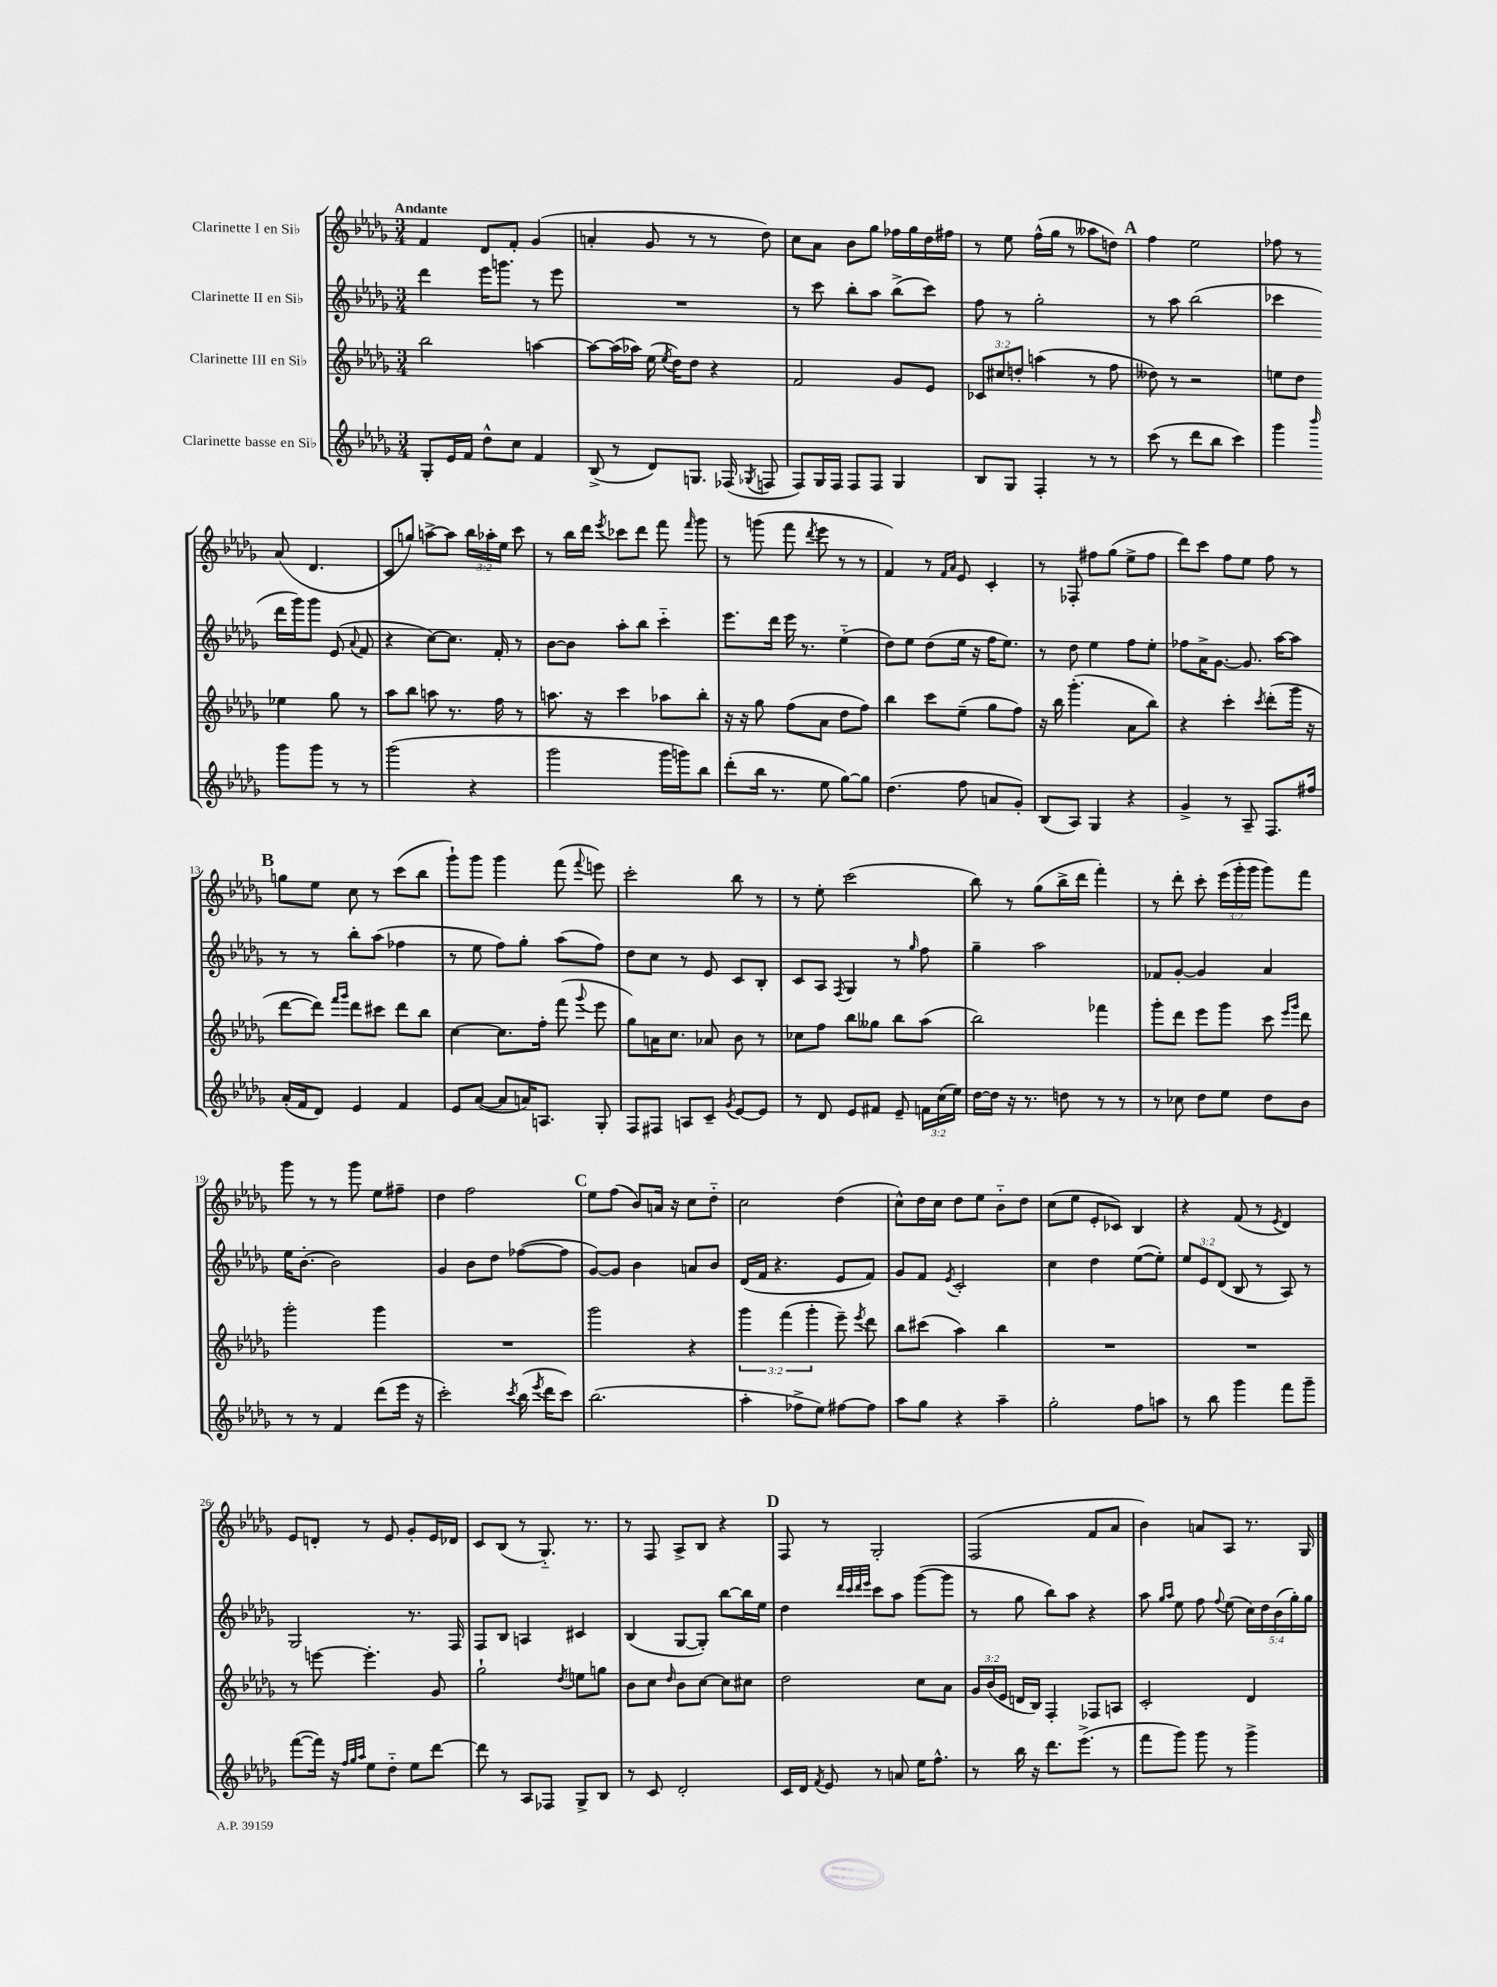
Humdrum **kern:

**kern	**kern	**kern	**kern
*part4	*part3	*part2	*part1
*staff4	*staff3	*staff2	*staff1
*I"Clarinette basse en Si♭	*I"Clarinette III en Si♭	*I"Clarinette II en Si♭	*I"Clarinette I en Si♭
*clefG2	*clefG2	*clefG2	*clefG2
*k[b-e-a-d-g-]	*k[b-e-a-d-g-]	*k[b-e-a-d-g-]	*k[b-e-a-d-g-]
*M3/4	*M3/4	*M3/4	*M3/4
=1	=1	=1	=1
!	!	!	!LO:TX:a:B:t=Andante
8G-'/L	2bb-\	4ddd-\	4f/
16e-/L	.	.	.
16f/JJ	.	.	.
8dd-^^\L	.	16eee-\KL	8d-/L
.	.	8.gggn\J	.
8cc\J	.	.	8f'/J
4f/	[4aan\	8r	(4g-/
.	.	8eee-\	.
=2	=2	=2	=2
(8B-^/	8aa\L_	2.r	4an'/
8r	(16aa\L]	.	.
.	16aa-X\JJ)	.	.
8d-/L)	(16ee-\	.	8g-/
.	8qee-/	.	.
.	16dd-\KL)	.	.
8.Gn/J	8dd-\J	.	8r
.	4r	.	8r
(16F-X/	.	.	.
8qG-X/	.	.	.
8Fn/	.	.	8dd-\)
=3	=3	=3	=3
8F/L)	2f/	8r	8cc\L
16G-/L	.	8ccc\	8a-\J
16F/JJ	.	.	.
8F/L	.	8bb-'\L	8b-\L
8F/J	.	8aa-\J	8gg-\J
4G-/	8g-/L	(8bb-^\L	16ff-X\LL
.	.	.	16gg-\
.	8e-/J	8ccc\J)	16dd-\
.	.	.	16ff#X\JJ
=4	=4	=4	=4
8B-/L	12c-X/L	8ff\	8r
.	12cc#X/	.	.
8G-/J	.	8r	8ee-\
.	12ddn'/J	.	.
4F'/	(4aan\	2gg-'\	(16ff^^\LL
.	.	.	16gg-\JJ
.	.	.	8r
8r	8r	.	8aa--X\L
8r	8ff\	.	8ddn\J)
!!LO:REH:place=s1:t=A
=5	=5	=5	=5
(8ccc\	8dd--X\)	8r	4ff\
8r	8r	8aa-\	.
8ddd-\L	2r	(2bb-\	2ee-\
8bb-\J	.	.	.
4ccc\)	.	.	.
=6	=6	=6	=6
4ggg-\	8een\L	4ccc-X\	8ff-X\
.	8dd-\J	.	8r
16qqbbb-/	.	.	.
8ggg-\L	4ee-X\	16ddd-\LL	(8a-/
.	.	16ggg-\J)	.
8ggg-\J	.	8ggg-\J	4.d-/
8r	8gg-\	(8e-/	.
.	.	8qqa-/	.
8r	8r	8f/	.
!!LO:LB:g=z
=7	=7	=7	=7
(2ggg-\	8aa-\L	4r	8c/L
.	8bb-\J	.	8ggn/J)
.	8aan\	[8cc\L)	[8aan^\L
.	8.r	8.cc\J]	8aa\J]
4r	.	.	24bb-\LL
.	.	.	24aa-X'\
.	16ff\	16f'/	.
.	.	.	24ee-\JJ
.	8r	8r	8ccc\
=8	=8	=8	=8
2ggg-\	8.aan\	[8b-\L	8r
.	.	8b-\J]	16bb-\LL
.	16r	.	16ddd-\JJ
.	.	.	8qeee-/
.	4ccc\	8aa-'\L	8ccc-X\L
.	.	8bb-\J	8ddd-\J
16ggg-\LL	8aa-X\L	4ccc\	8fff\
16gggn\J)	.	.	.
.	.	.	16qqfff/
8bb-\J	8bb-'\J	.	8ggg-\
=9	=9	=9	=9
(8ddd-'\L	16r	8.eee-\L	8r
.	16r	.	.
16bb-\Jk	8gg-\	.	(8gggn\
8.r	.	16ddd-\Jk	.
.	(8ff\L	16eee-\	8fff\
.	.	8.r	.
.	.	.	8qddd-/
8ee-\	8a-\J	.	8eee-\
[8gg-\L)	8dd-\L	(4ee-\	8r
8gg-\J]	8ff\J)	.	8r
=10	=10	=10	=10
(4.dd-\	4bb-\	8dd-\L)	4f/)
.	.	8ee-\J	.
.	8ccc\L	(8dd-\L	8r
.	.	.	16qqf/LL
.	.	.	16qqa-/JJ
8ff\	(8ee-~\J	16ee-\Jk	8e-/
.	.	16r	.
8an/L	8gg-\L	16ff\KL	4c'/
.	.	8.ee-\J)	.
8g-'/J)	8ff\J)	.	.
=11	=11	=11	=11
(8B-/L	16r	8r	8r
.	16bb-\	.	.
8A-/J)	(4.ggg-'\	8dd-\	8F-X'/
4G-/	.	4ee-\	8ff#X\L
.	.	.	(8gg-\J
4r	8a-\L	8ff\L	8ee-^\L
.	8bb-\J)	8ee-'\J	8ff#\J
=12	=12	=12	=12
4g-^/	4r	8ff-X\L	8ddd-\L)
.	.	16a-^\K	8ccc\J
.	.	[8.g-\J	.
8r	4ccc'\	.	8ff\L
8A-~/	.	8.g-/]	8ee-\J
.	8qccc/	.	.
8.F/L	(8ddd-'\L	.	8ff\
.	.	[16aa-\KL	.
.	16ggg-\Jk	8aa-\J]	8r
16ff#X/Jk	16r	.	.
!!LO:LB:g=z
!!LO:REH:place=s1:t=B
=13	=13	=13	=13
(16a-'/LL	[8ddd-\L	8r	8ggn\L
16f/J	.	.	.
8d-/J)	8ddd-\J])	8r	8ee-\J
.	16qqfff/LL	.	.
.	16qqggg-/JJ	.	.
4e-/	8ddd-\L	8bb-'\L	8cc\
.	8ccc#X\J	(8aa-\J	8r
4f/	8ddd-\L	4ff-X\	(8ccc\L
.	8bb-\J	.	8bb-\J
=14	=14	=14	=14
8e-/L	[4cc\	8r	8ggg-`\L)
([8a-/J	.	8ee-\	8ggg-\J
8a-/L]	8.cc\L]	8ff\L)	4ggg-\
16an/K)	.	8gg-'\J	.
8.An/J	16ff'\Jk	.	.
.	(8fff\	(8aa-\L	(8fff\
.	8qqggg-/	.	8qqfff/
8G-'/	8eee-\	8ff\J)	8eeen\)
=15	=15	=15	=15
8F/L	8gg-\L)	8dd-\L	2ccc'\
8F#X/J	16an\K	8cc\J	.
.	8.cc\J	.	.
8An/L	.	8r	.
8c~/J	8a-X/	8e-/	.
8qg-/	.	.	.
[8e-/L	8b-\	8c/L	8bb-\
8e-/J]	8r	8B-'/J	8r
=16	=16	=16	=16
8r	8cc-X\L	8c/L	8r
8d-/	8ff\J	8A-/J	8ee-'\
.	.	8qF/	.
8e-/L	8bb-\L	4G-/	(2ccc\
8f#X/J	8gg--X\J	.	.
8e-~/	8bb-\L	8r	.
.	.	16qqgg-/	.
24fn\LL	(8aa-\J	8ff\	.
(24cc\	.	.	.
24ee-\JJ)	.	.	.
=17	=17	=17	=17
[16dd-\LL	2bb-\)	4gg-~\	8bb-\)
16dd-\JJ]	.	.	.
16r	.	.	8r
8.r	.	.	.
.	.	2aa-\	(8gg-\L
8ddn\	.	.	16bb-^\L
.	.	.	16ddd-\JJ
8r	4fff-X\	.	4fff'\)
8r	.	.	.
=18	=18	=18	=18
8r	8ggg-'\L	8f-X/L	8r
8cc-X\	8ddd-\J	[8g-'/J	8ddd-'\
8dd-\L	8eee-\L	4g-/]	8ccc'\
8ee-\J	8ggg-\J	.	(24eee-\LL
.	.	.	24ggg-'\
.	.	.	24ggg-\JJ
8dd-\L	8ccc\	4a-/	8ggg-\L)
.	16qqeee-/LL	.	.
.	16qqggg-/JJ	.	.
8b-\J	8ddd-\	.	8fff\J
!!LO:LB:g=z
=19	=19	=19	=19
8r	2ggg-'\	16ee-\KL	8ggg-\
.	.	[8.b-'\J	.
8r	.	.	8r
4f/	.	2b-\]	8r
.	.	.	8ggg-\
(8ddd-\L	4ggg-\	.	8ee-\L
16eee-\Jk	.	.	8ff#X~\J
16r	.	.	.
=20	=20	=20	=20
2ccc'\)	2.r	4g-/	4dd-\
.	.	8b-\L	2ff\
.	.	8dd-\J	.
8qccc/	.	.	.
(16bb-\	.	([8ff-X\L	.
8qeee-/	.	.	.
16ddd-\KL	.	.	.
8ccc\J)	.	8ff-\J]	.
!!LO:REH:place=s1:t=C
=21	=21	=21	=21
(2.bb-\	2ggg-\	[8g-/L)	8ee-\L
.	.	8g-/J]	(8ff\J
.	.	4b-\	8b-/L)
.	.	.	16an/Jk
.	.	.	16r
.	4r	8an/L	8cc\L
.	.	8b-/J	8dd-\J
=22	=22	=22	=22
4aa-'\	6ggg-\	(16d-/LL	2cc\
.	.	16f/JJ	.
.	.	4.r	.
.	(6fff\	.	.
8ff-X^\L	.	.	.
.	6ggg-'\	.	.
8ee-\J)	.	.	.
[8ff#X\L	8eee-~\)	8e-/L	(4dd-\
.	8qeee-/	.	.
8ff#\J]	8ddd-\	8f/J)	.
=23	=23	=23	=23
8aa-\L	8bb-\L	8g-/L	8cc^^\L)
8gg-\J	(8ccc#X\J	8f/J	16dd-\L
.	.	.	16cc\JJ
.	.	8qe-/	.
4r	4aa-\)	2c'/	8dd-\L
.	.	.	8ee-\J
4aa-~\	4bb-\	.	8b-\L
.	.	.	8dd-\J
=24	=24	=24	=24
2gg-'\	2.r	4cc\	(8cc\L
.	.	.	8ee-\J
.	.	4dd-\	8e-'/L
.	.	.	8c-X/J)
8ff\L	.	([8ee-\L	4B-/
8aan\J	.	8ee-'\J])	.
=25	=25	=25	=25
8r	2.r	12ee-/L	4r
.	.	12e-/	.
8bb-\	.	.	.
.	.	(12d-/J	.
4ggg-\	.	8B-/	(8f/
.	.	8r	8r
.	.	.	8qe-/
8fff\L	.	8A-/)	4d-/)
8ggg-~\J	.	8r	.
!!LO:LB:g=z
=26	=26	=26	=26
([8fff\L	8r	2G-/	8e-/L
16fff\Jk])	[8eeen\	.	8dn'/J
16r	.	.	.
32qqff/LLL	.	.	.
32qqgg-/	.	.	.
32qqaa-/JJJ	.	.	.
8ee-\L	4.eee'\]	.	8r
8dd-\J	.	.	8e-/
8ee-\L	.	8.r	8g-'/L
[8ddd-\J	8g-/	.	16e-/L
.	.	16F/	16d-X/JJ
=27	=27	=27	=27
8ddd-\]	2gg-`\	8F/L	8c/L
8r	.	8B-/J	(8B-/J
8A-/L	.	4An/	8r
8F-X/J	.	.	8.G-/)
.	8qdd-/	.	.
8G-^/L	8een\L	4c#X/	.
.	.	.	8.r
8B-/J	8ggn\J	.	.
=28	=28	=28	=28
8r	8b-\L	(4B-/	8r
8c/	8cc\J	.	8F/
.	16qqdd-/	.	.
2d-'/	8b-\L	[8G-/L	8A-^/L
.	[8cc\J	8G-'/J])	8B-/J
.	8cc\L]	[8bb-\L	4r
.	8cc#X\J	16bb-\L]	.
.	.	16ee-\JJ	.
!!LO:REH:place=s1:t=D
=29	=29	=29	=29
16c/LL	2dd-\	4dd-\	8F/
16d-/JJ	.	.	.
8qf/	.	.	.
8e-/	.	.	8r
.	.	32qqddd-/LLL	.
.	.	32qqccc/	.
.	.	32qqddd-/	.
.	.	32qqeee-/JJJ	.
8r	.	8ccc\L	2G-'/
8an/	.	8aa-\J	.
16ee-\KL	8cc\L	([8ggg-\L	.
8.ff^^\J	.	.	.
.	8a-\J	8ggg-\J]	.
=30	=30	=30	=30
8r	24g-/LL	8r	(2F/
.	(24b-/	.	.
.	24e-/JJ	.	.
16bb-\	16dn/LL	8gg-\	.
16r	16B-/JJ)	.	.
8.ddd-\L	4F'/	8bb-\L)	.
.	.	8aa-\J	.
(8.eee-^\J	.	.	.
.	8F-X/L	4r	8f/L
8r	8An/J	.	8a-/J
=31	=31	=31	=31
8fff\L	2c'/	8aa-\	4b-\)
.	.	16qqgg-/LL	.
.	.	16qqaa-/JJ	.
8ggg-\J)	.	8ee-\	.
8ggg-\	.	8ff\	8an/L
.	.	8qqff/	.
8r	.	(8ee-\	8A-/J
4ggg-^\	4d-/	20cc\LL)	8.r
.	.	20dd-\	.
.	.	(20b-\	.
.	.	20gg-'\)	.
.	.	.	16G-/
.	.	20gg-\JJ	.
==	==	==	==
*-	*-	*-	*-
